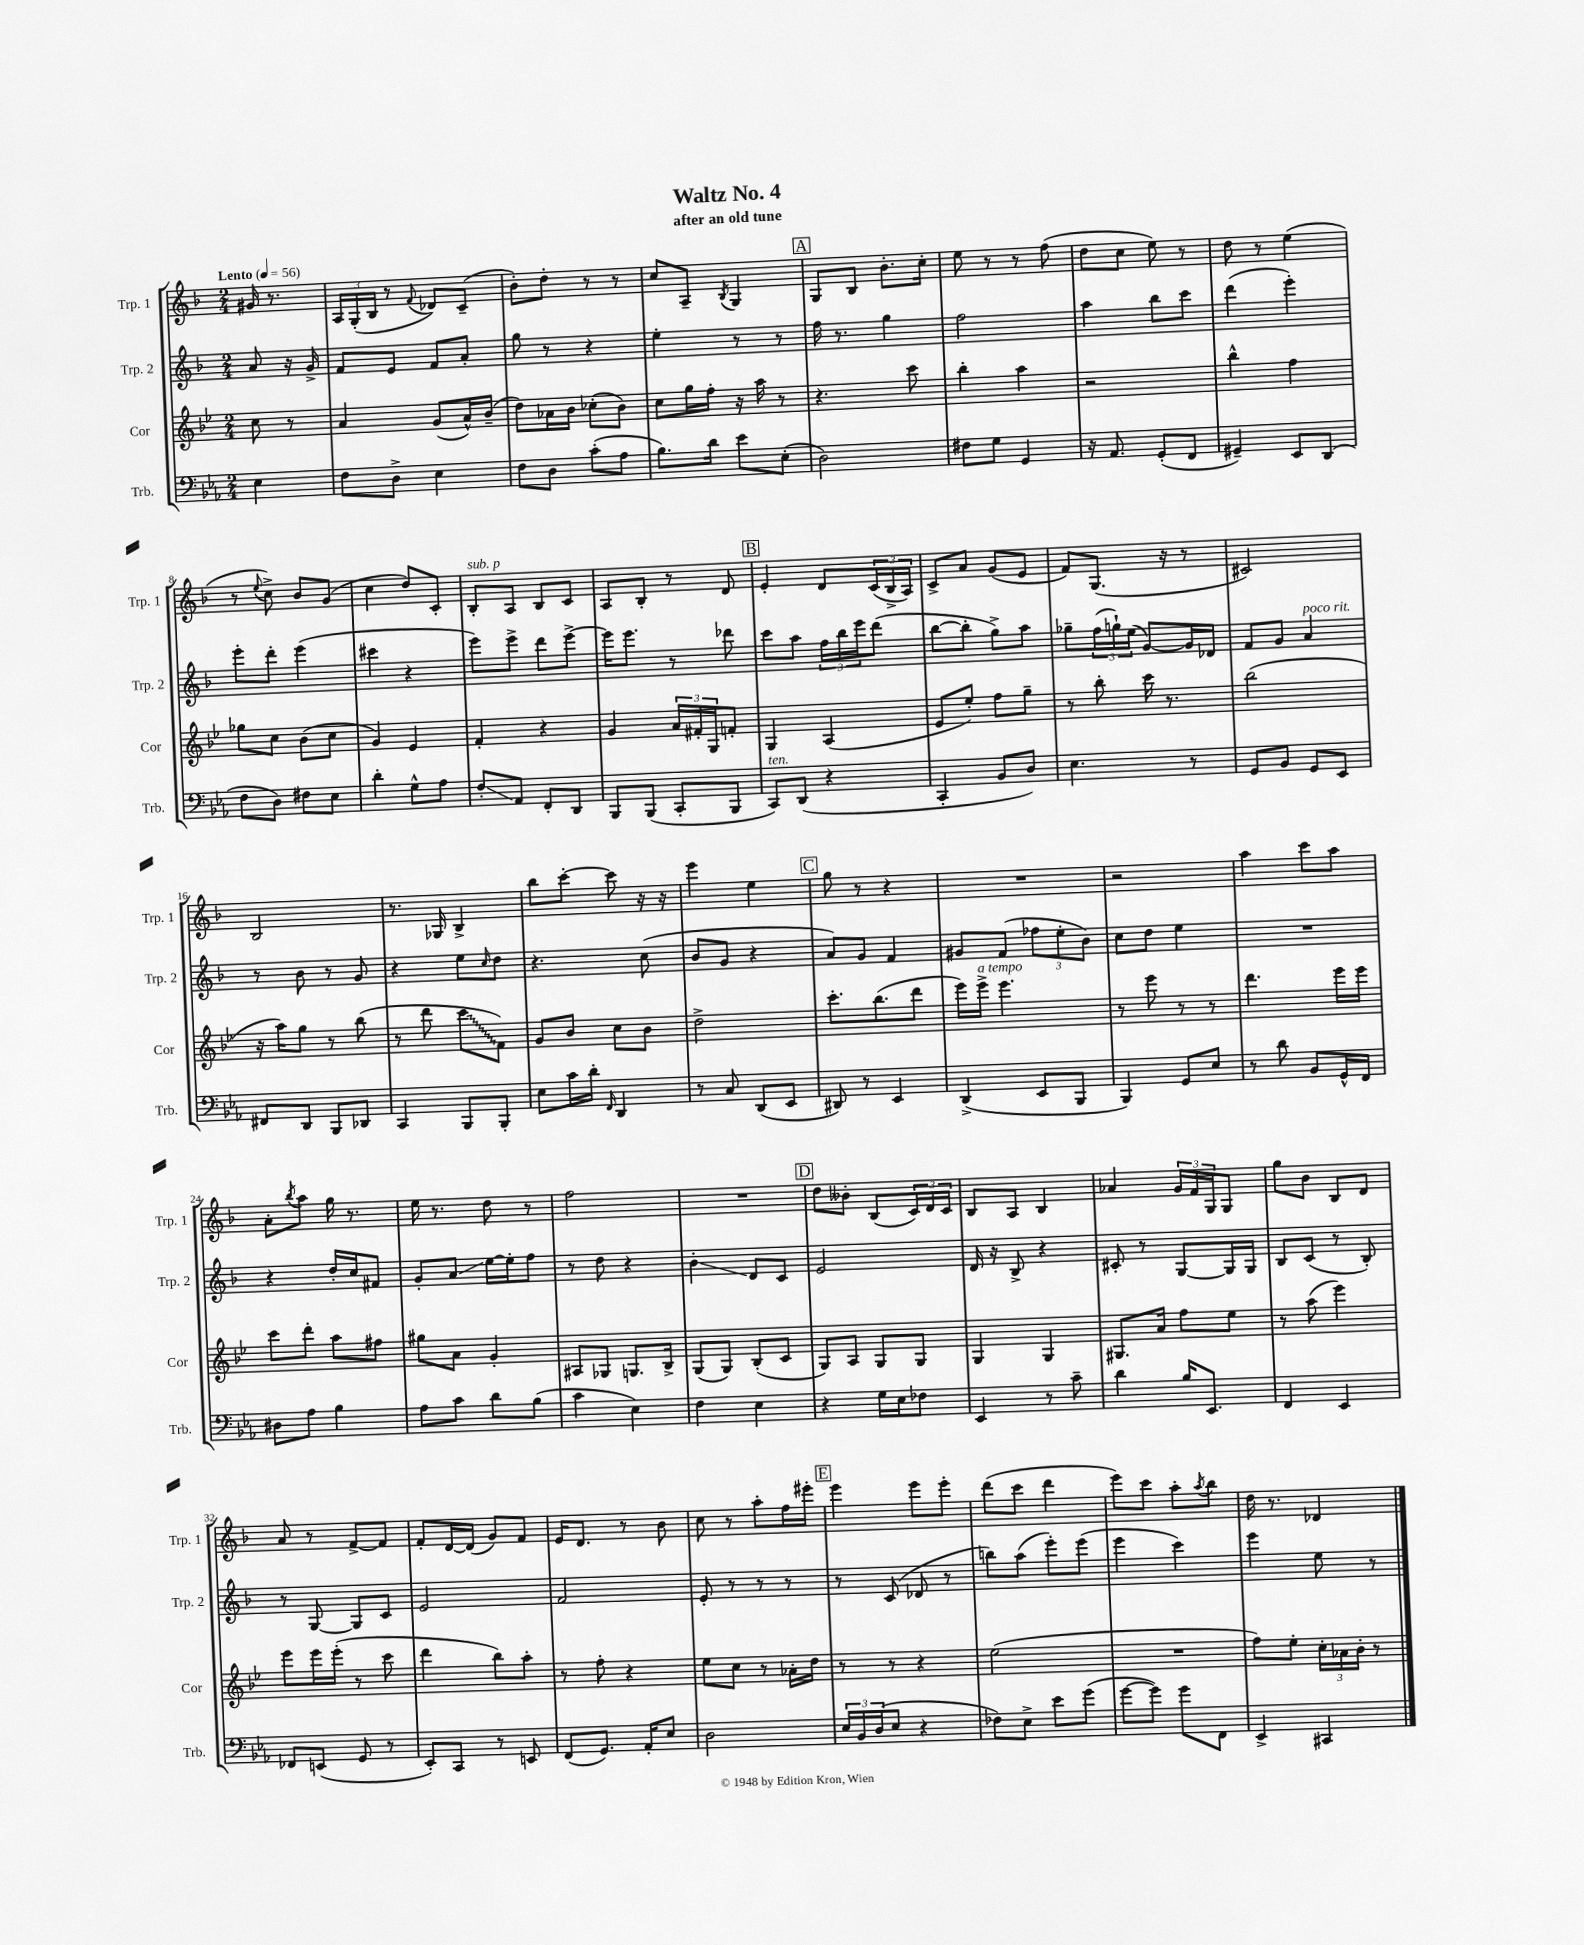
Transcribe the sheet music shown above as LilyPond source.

\header { title = "Waltz No. 4" subtitle = "after an old tune" }
<<
\new StaffGroup <<
\new Staff = "s0" \with { instrumentName = "Trp. 1" shortInstrumentName = "Trp. 1" } {
    \clef treble \key f \major \numericTimeSignature \time 2/4 \partial 4 \tempo "Lento" 4 = 56
    gis'16 r8. |
    \tuplet 3/2 { a16 g16-.( bes16 } r8 \appoggiatura { f'8 } des'8) c'8--( |
    bes'8-.) d''8-. r8 r8 |
    c''8 a8-- \acciaccatura { bes8 } g4 |
    \mark \markup { \box "A" } g8 bes8 bes'8.-. c''16-. |
    e''8 r8 r8 f''8( |
    d''8 c''8 e''8) r8 |
    d''8 r8 e''4( |
    r8 \appoggiatura { e''8 } c''8->) bes'8 g'8( |
    c''4 d''8) c'8-. |
    bes8-.^\markup { \italic "sub. p" } a8 bes8 c'8 |
    a8 bes8-. r8 d'8 |
    \mark \markup { \box "B" } e'4-. d'8 \tuplet 3/2 { c'16( bes16-> a16) } |
    c'8-> a'8 g'8( e'8 |
    f'8) g8.( r16 r8 |
    cis'2) |
    bes2 |
    r8. ges16 bes4-> |
    bes''8 c'''8~-. c'''8 r16 r16 |
    e'''4 e''4 |
    \mark \markup { \box "C" } g''8 r8 r4 |
    R2 |
    r2 |
    a''4 c'''8 a''8 |
    a'8-. \acciaccatura { bes''8 } a''8 g''16 r8. |
    e''16 r8. d''8 r8 |
    f''2 |
    R2 |
    \mark \markup { \box "D" } d''8 beses'8-. bes8( \tuplet 3/2 { c'16) d'16 c'16 } |
    bes8 a8 bes4 |
    aes'4 \tuplet 3/2 { g'16 f'16 g16 } g8 |
    g''8 bes'8 bes8 d'8 |
    a'8 r8 f'8~-> f'8 |
    f'8-. d'16~ d'16( g'8) f'8 |
    e'16 d'8. r8 bes'8 |
    c''8 r8 a''8-. f''16 eis'''16-. |
    \mark \markup { \box "E" } e'''4 e'''8 e'''8-. |
    d'''8( c'''8 d'''4 |
    e'''8) c'''8 a''8-. \acciaccatura { a''8 } bes''8 |
    d''16 r8. des'4 \bar "|." |
}
\new Staff = "s1" \with { instrumentName = "Trp. 2" shortInstrumentName = "Trp. 2" } {
    \clef treble \key f \major \numericTimeSignature \time 2/4 \partial 4
    a'8 r16 g'16-> |
    f'8 e'8 f'8 a'8-. |
    g''8 r8 r4 |
    e''4-. r8 r8 |
    \mark \markup { \box "A" } f''16 r8. g''4 |
    f''2 |
    a''4 bes''8 c'''8 |
    d'''4( e'''4-.) |
    e'''8-. d'''8-. e'''4( |
    cis'''4 r4 |
    e'''8) e'''8-> d'''8 e'''8~-> |
    e'''16 e'''8. r8 des'''8 |
    \mark \markup { \box "B" } c'''8 a''8 \tuplet 3/2 { f''16 bes''16 e'''16 } d'''8( |
    bes''8~ bes''8-. g''8->) a''8 |
    ges''8-- \tuplet 3/2 { f''16( g''16-!) e''16( } g'8~) g'16 des'16 |
    f'8 g'8 a'4^\markup { \italic "poco rit." } |
    r8 bes'8 r8 g'8 |
    r4 e''8 \grace { c''16 } d''8 |
    r4. c''8( |
    bes'8 g'8 r4 |
    \mark \markup { \box "C" } a'8) g'8 f'4 |
    gis'8 f'8( \tuplet 3/2 { fes''8 e''8-. bes'8) } |
    c''8 d''8 e''4 |
    R2 |
    r4 d''16-. c''16 fis'8 |
    g'8-. a'8\glissando e''16~ e''16-. f''8 |
    r8 d''8 r4 |
    bes'4-.\glissando d'8 c'8 |
    \mark \markup { \box "D" } e'2 |
    d'16 r16 bes8-> r4 |
    cis'8-. r8 g8~ g16 g16 |
    bes8 c'8( r8 bes8-.) |
    r8 g8~ g8 c'8 |
    e'2 |
    f'2 |
    e'8-. r8 r8 r8 |
    \mark \markup { \box "E" } r8 c'8( des'8 r8 |
    b''8) a''8( e'''8-.) e'''8( |
    e'''4 c'''4) |
    e'''4 e''8 r8 \bar "|." |
}
\new Staff = "s2" \with { instrumentName = "Cor" shortInstrumentName = "Cor" } {
    \clef treble \key bes \major \numericTimeSignature \time 2/4 \partial 4
    c''8 r8 |
    a'4 g'8( a'16-^) bes'16--( |
    d''8) aes'16 bes'16 ces''8-.( bes'8) |
    c''8 g''16 f''16-. r16 a''16 r8 |
    \mark \markup { \box "A" } r4. c'''8 |
    bes''4-. a''4 |
    r2 |
    bes''4-^ f''4 |
    ges''8 c''8 bes'8( c''8 |
    g'4) ees'4 |
    f'4-. r4 |
    g'4 \tuplet 3/2 { a'16 fis'16-. g16 } f'8-. |
    \mark \markup { \box "B" } g4 a4( |
    ees'8 ees''8-.) f''8 g''8-- |
    r8 bes''8-. c'''16 r8. |
    bes''2( |
    r16 a''16) g''8 r8 bes''8( |
    r8 d'''8 \once \override Glissando.style = #'zigzag c'''8\glissando f'8) |
    g'8 bes'8 c''8 bes'8 |
    d''2-> |
    \mark \markup { \box "C" } c'''8.-. bes''8.( d'''8 |
    ees'''16) ees'''16->^\markup { \italic "a tempo" } ees'''4. |
    r8 ees'''8 r8 r8 |
    d'''4. ees'''16 ees'''16 |
    c'''8 d'''8-. a''8 fis''8 |
    gis''8 a'8 g'4-. |
    ais8 ges8 g8. bes16-> |
    g8( g8) bes8-.( c'8 |
    \mark \markup { \box "D" } g8) a8 g8 g8 |
    g4 g4 |
    gis8. a'16 f''8 ees''8 |
    r8 a''8( ees'''4) |
    ees'''8 ees'''16 ees'''16-.( r8 c'''8 |
    d'''4 bes''8) a''8-. |
    r8 f''8-. r4 |
    ees''8 c''8 r8 aes'16-. d''16 |
    \mark \markup { \box "E" } r8 r8 r4 |
    ees''2( |
    R2 |
    f''8) ees''8-. \tuplet 3/2 { c''16-. aes'16 bes'16-. } r8 \bar "|." |
}
\new Staff = "s3" \with { instrumentName = "Trb." shortInstrumentName = "Trb." } {
    \clef bass \key ees \major \numericTimeSignature \time 2/4 \partial 4
    ees4 |
    f8 d8-> ees4 |
    f8 d8 c'8-.( aes8 |
    bes8.) d'16 ees'8 ees8-.( |
    \mark \markup { \box "A" } d2) |
    fis8 g8 g,4 |
    r16 aes,8. g,8-.( f,8 |
    gis,4--) ees,8 d,8( |
    f8 d8) fis8 ees8 |
    d'4-. g8-^ aes8 |
    f8-.\glissando aes,8 f,8-. d,8 |
    bes,,8 bes,,8( c,8-. bes,,8 |
    \mark \markup { \box "B" } c,8^\markup { \italic "ten." }) d,8( r4 |
    c,4-. bes,8 d8) |
    ees4. r8 |
    g,8 bes,8 g,8 ees,8 |
    fis,8 d,8 bes,,8 des,8 |
    c,4 bes,,8 bes,,8-. |
    ees8 c'16 d'16-. \grace { f,16 } d,4 |
    r8 c8 d,8( ees,8 |
    \mark \markup { \box "C" } dis,8) r8 ees,4 |
    d,4->( ees,8 bes,,8 |
    bes,,4) g,8 ees8 |
    r8 d'8 bes,8 g,16-^ f,16 |
    dis8 aes8 bes4 |
    aes8 c'8 d'8 bes8( |
    c'4 ees4) |
    f4 ees4 |
    \mark \markup { \box "D" } r4 g16 ees16 fes8 |
    ees,4 r8 c'8-- |
    d'4 bes16 ees,8. |
    f,4 ees,4 |
    fes,8 e,8( g,8 r8 |
    ees,8-.) c,8 r8 e,8 |
    f,8( g,8.) aes,16-. ees8 |
    d2 |
    \mark \markup { \box "E" } \tuplet 3/2 { ees16 bes,16 d16( } ees8 r4 |
    fes8) ees8-> ees'8 g'8( |
    g'8~ g'8) g'8 f,8 |
    ees,4-> cis,4 \bar "|." |
}
>>
>>
